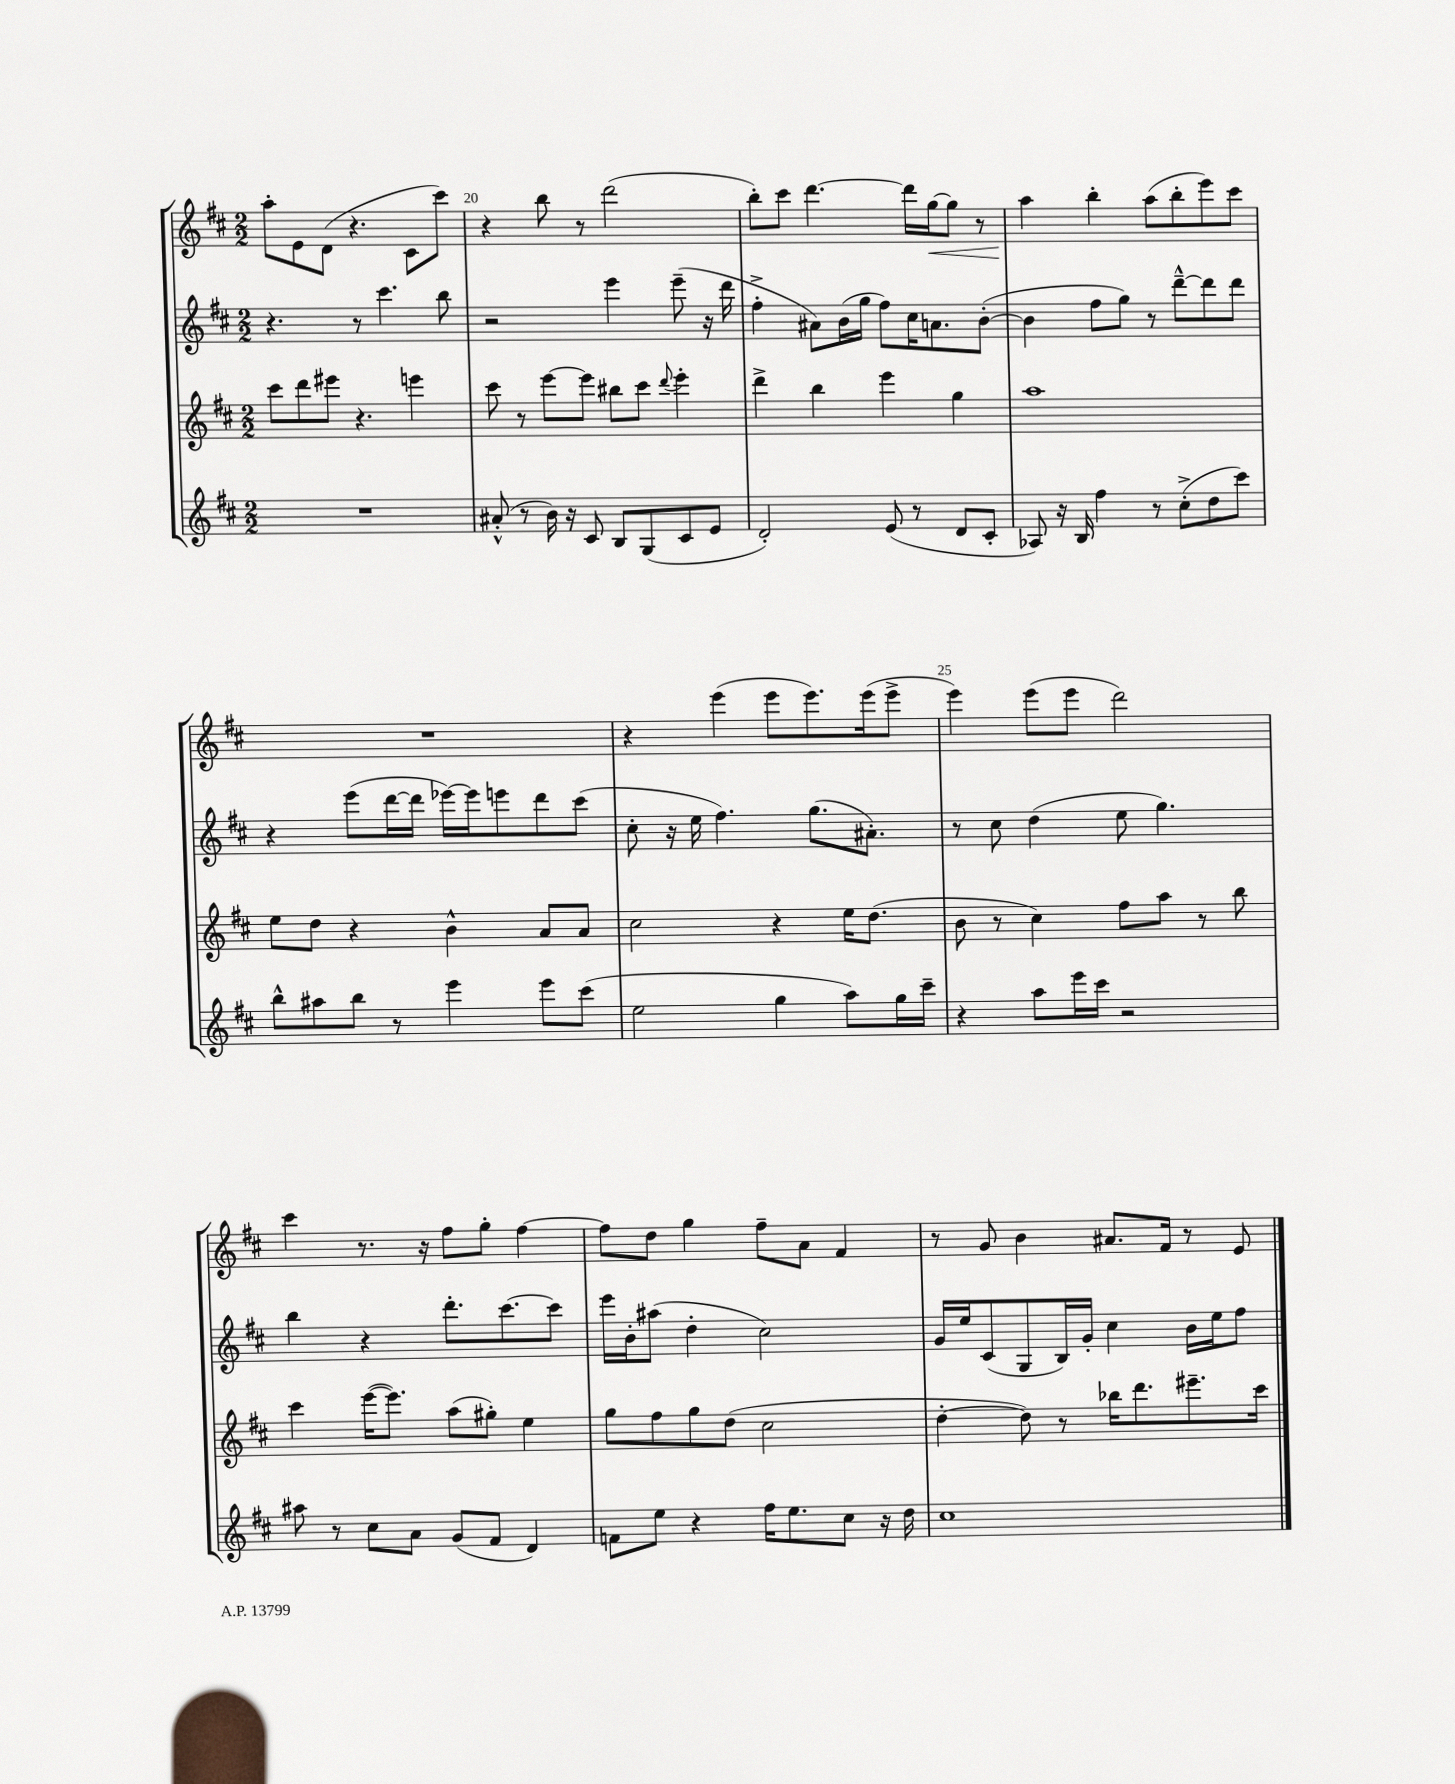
<<
\new StaffGroup <<
\new Staff = "s0" {
    \clef treble \key d \major \numericTimeSignature \time 2/2
    a''8-. e'8 d'8( r4. cis'8 cis'''8) |
    r4 b''8 r8 d'''2( |
    b''8-.) cis'''8 d'''4.~ d'''16 g''16~\< g''8 r8 |
    a''4\! b''4-. a''8( b''8-. e'''8) cis'''8 |
    R1 |
    r4 e'''4( e'''8 e'''8.) e'''16( e'''8-> |
    e'''4) e'''8( e'''8 d'''2) |
    cis'''4 r8. r16 fis''8 g''8-. fis''4~ |
    fis''8 d''8 g''4 fis''8-- a'8 fis'4 |
    r8 g'8 b'4 ais'8. fis'16 r8 e'8 \bar "|." |
}
\new Staff = "s1" {
    \clef treble \key d \major \numericTimeSignature \time 2/2
    r4. r8 cis'''4. b''8 |
    r2 e'''4 e'''8--( r16 d'''16 |
    fis''4-.-> ais'8) b'16( g''16 fis''8) cis''16 a'8. b'8~-.( |
    b'4 fis''8 g''8) r8 d'''8~---^ d'''8 d'''8 |
    r4 e'''8( d'''16~ d'''16 ees'''16~) ees'''16 e'''8 d'''8 cis'''8( |
    cis''8-. r16 e''16 fis''4.) g''8.( ais'8.-.) |
    r8 cis''8 d''4( e''8 g''4.) |
    b''4 r4 d'''8.-. cis'''8.~ cis'''8 |
    e'''16 b'16-. ais''8( d''4-. cis''2) |
    g'16 e''16 cis'8( g8 b16) g'16-. cis''4 b'16 e''16 fis''8 \bar "|." |
}
\new Staff = "s2" {
    \clef treble \key d \major \numericTimeSignature \time 2/2
    cis'''8 d'''8 eis'''8 r4. e'''4 |
    cis'''8 r8 e'''8~ e'''8 bis''8 cis'''8 \appoggiatura { d'''8 } e'''4-. |
    d'''4-> b''4 e'''4 g''4 |
    a''1 |
    e''8 d''8 r4 b'4-^ a'8 a'8 |
    cis''2 r4 e''16 d''8.( |
    b'8 r8 cis''4) fis''8 a''8 r8 b''8 |
    cis'''4 e'''16~( e'''8.) a''8( gis''8-.) e''4 |
    g''8 fis''8 g''8 d''8( cis''2 |
    d''4~-. d''8) r8 bes''16 d'''8. eis'''8.-- cis'''16 \bar "|." |
}
\new Staff = "s3" {
    \clef treble \key d \major \numericTimeSignature \time 2/2
    R1 |
    ais'8-.-^( r8 b'16) r16 cis'8 b8 g8( cis'8 e'8 |
    d'2-.) e'8( r8 d'8 cis'8-. |
    aes8) r16 b16 fis''4 r8 cis''8-.->( d''8 cis'''8) |
    b''8-^ ais''8 b''8 r8 e'''4 e'''8 cis'''8( |
    e''2 g''4 a''8) g''16 cis'''16-- |
    r4 a''8 e'''16 cis'''16 r2 |
    ais''8 r8 cis''8 a'8 g'8( fis'8 d'4) |
    f'8 e''8 r4 fis''16 e''8. cis''8 r16 d''16 |
    cis''1 \bar "|." |
}
>>
>>
\layout { \context { \Score currentBarNumber = #19 \override BarNumber.break-visibility = ##(#f #t #t) barNumberVisibility = #(every-nth-bar-number-visible 5) } }
